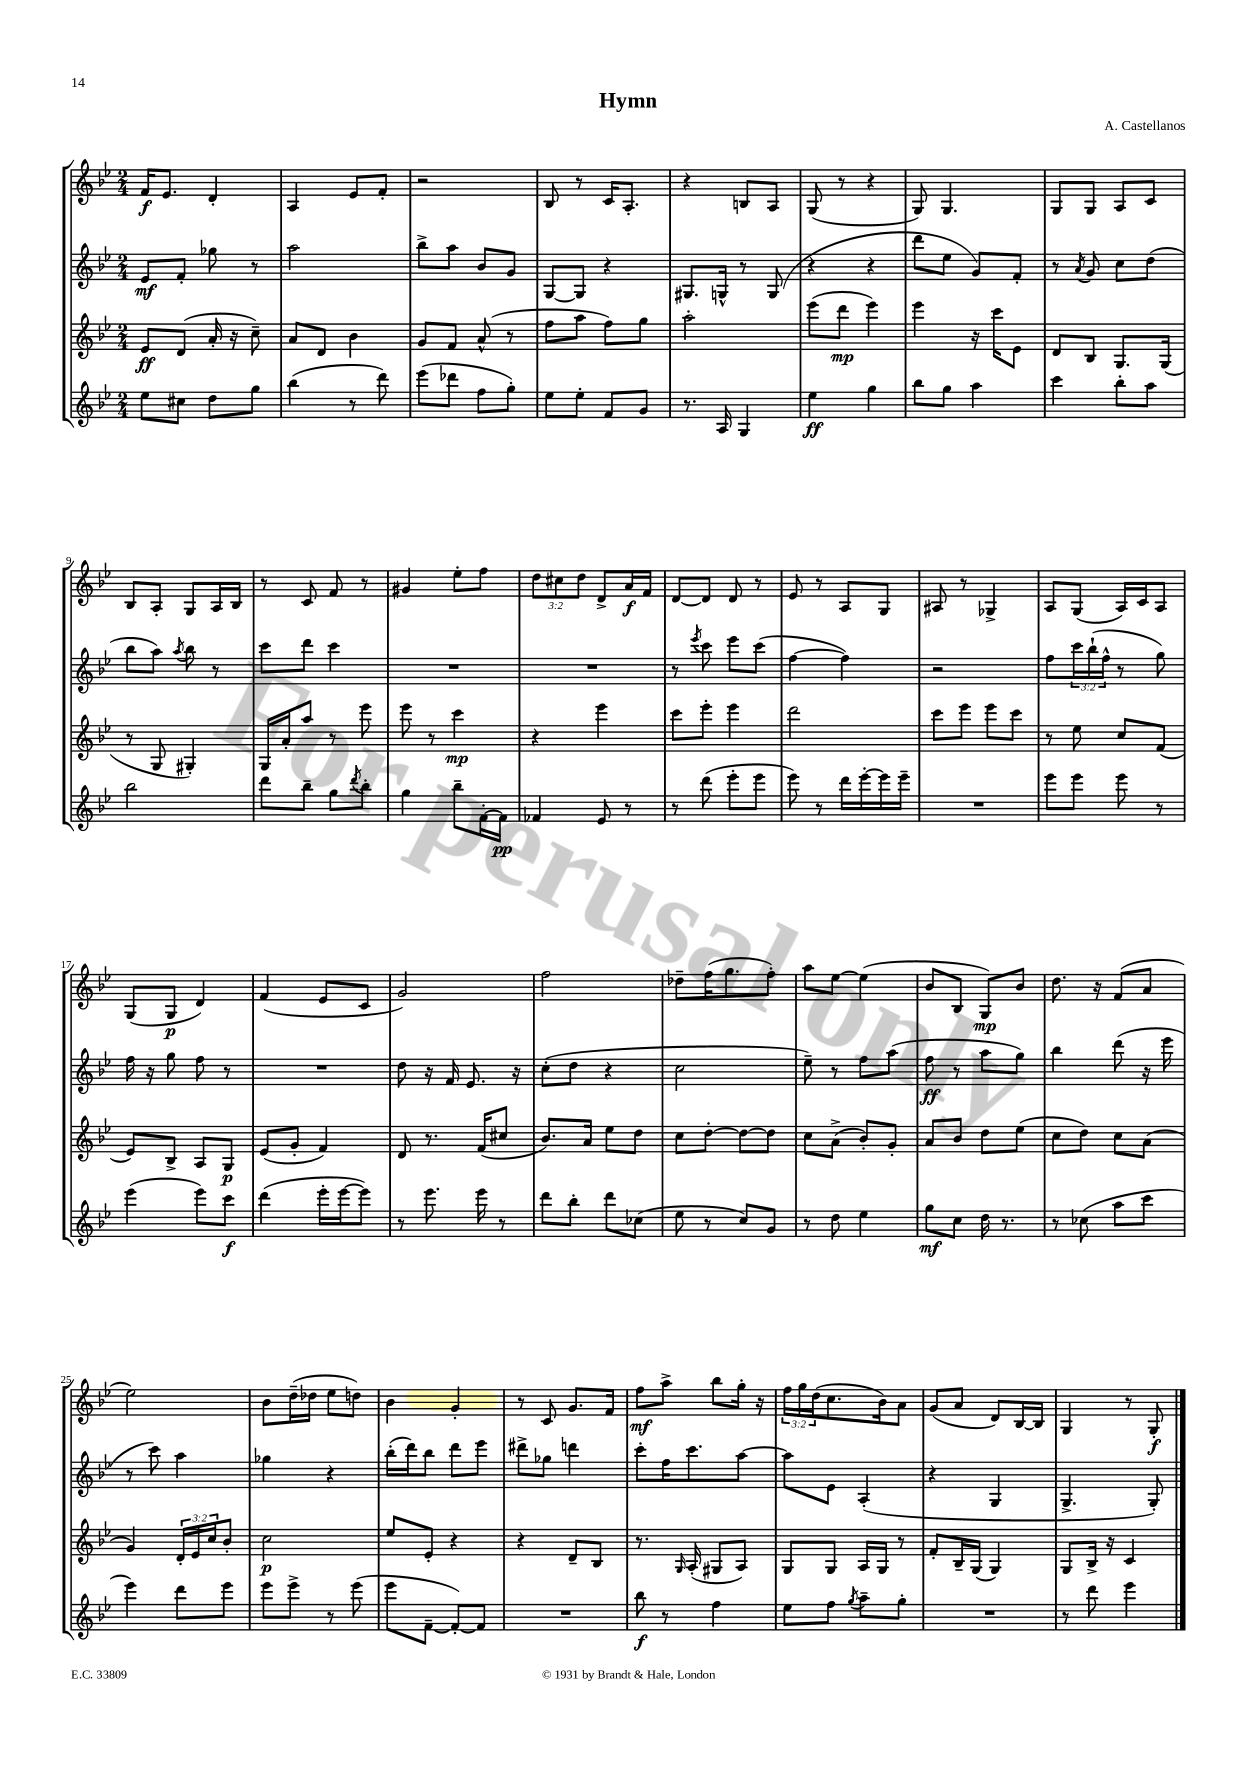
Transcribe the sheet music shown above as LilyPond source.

\header { title = "Hymn" composer = "A. Castellanos" }
<<
\new StaffGroup <<
\new Staff = "s0" {
    \clef treble \key bes \major \numericTimeSignature \time 2/4 \override Staff.TupletNumber.text = #tuplet-number::calc-fraction-text
    f'16\f ees'8. d'4-. |
    a4 ees'8 f'8-. |
    r2 |
    bes8 r8 c'16 a8.-. |
    r4 b8 a8 |
    g8( r8 r4 |
    g8) g4. |
    g8 g8 a8 c'8 |
    bes8 a8-. g8 a16 bes16 |
    r8 c'8 f'8 r8 |
    gis'4 ees''8-. f''8 |
    \tuplet 3/2 { d''8 cis''8 d''8 } d'8-> a'16\f f'16 |
    d'8~ d'8 d'8 r8 |
    ees'8 r8 a8 g8 |
    ais8 r8 ges4-> |
    a8 g8( a16) c'16 a8 |
    g8( g8\p d'4) |
    f'4( ees'8 c'8 |
    g'2) |
    f''2 |
    des''8-- f''16( g''8. f''8-.) |
    a''8 ees''8~ ees''4( |
    bes'8 bes8 g8\mp) bes'8 |
    d''8. r16 f'8( a'8 |
    ees''2) |
    bes'8 d''16--( des''16 ees''8 d''8) |
    bes'4 g'4-. |
    r8 c'8 g'8. f'16 |
    f''8\mf a''8-> bes''8 g''16-. r16 |
    \tuplet 3/2 { f''16 g''16 d''16( } c''8. bes'16) a'8 |
    g'8( a'8 d'8) bes16~ bes16 |
    g4 r8 g8-.\f \bar "|." |
}
\new Staff = "s1" {
    \clef treble \key bes \major \numericTimeSignature \time 2/4 \override Staff.TupletNumber.text = #tuplet-number::calc-fraction-text
    ees'8\mf f'8-. ges''8 r8 |
    a''2 |
    bes''8-> a''8 bes'8 g'8 |
    g8~ g8 r4 |
    gis8. g16-^ r8 g8( |
    r4 r4 |
    d'''8 ees''8 g'8) f'8-. |
    r8 \acciaccatura { a'8 } g'8 c''8 d''8( |
    bes''8 a''8) \acciaccatura { a''8 } bes''8 r8 |
    c'''8 d'''8 c'''4 |
    R2 |
    R2 |
    r8 \acciaccatura { ees'''8 } c'''8 ees'''8 c'''8( |
    f''4~ f''4) |
    r2 |
    f''8 \tuplet 3/2 { c'''16 bes''16-!( f''16-^ } r8 g''8) |
    f''16 r16 g''8 f''8 r8 |
    R2 |
    d''8 r16 f'16 ees'8. r16 |
    c''8-.( d''8 r4 |
    c''2 |
    ees''8--) r8 f''8 a''8( |
    f''8\ff r8 a''8 g''8) |
    bes''4 d'''8( r16 ees'''16 |
    r8 c'''8) a''4 |
    ges''4 r4 |
    bes''16-.( d'''16) bes''8 d'''8 ees'''8 |
    dis'''8-> ges''8 d'''4 |
    c'''8-. f''16 c'''8. a''8~ |
    a''8 ees'8 a4-.( |
    r4 g4 |
    g4.-> g8-.) \bar "|." |
}
\new Staff = "s2" {
    \clef treble \key bes \major \numericTimeSignature \time 2/4 \override Staff.TupletNumber.text = #tuplet-number::calc-fraction-text
    ees'8\ff d'8( a'16-. r16 c''8--) |
    a'8 d'8 bes'4 |
    g'8 f'8 a'8-^( r8 |
    f''8 a''8 f''8) g''8 |
    a''2-. |
    ees'''8( d'''8\mp ees'''4) |
    ees'''4 r16 c'''16 ees'8 |
    d'8 bes8 g8. g16( |
    r8 g8 gis4-.) |
    g16 a'16-. a''8 r8 ees'''8 |
    ees'''8 r8 c'''4\mp |
    r4 ees'''4 |
    c'''8 ees'''8-. ees'''4 |
    d'''2 |
    c'''8 ees'''8 ees'''8 c'''8 |
    r8 ees''8 c''8 f'8( |
    ees'8) bes8-> a8 g8\p |
    ees'8( g'8-. f'4) |
    d'8 r8. f'16( cis''8 |
    bes'8.) a'16 ees''8 d''8 |
    c''8 d''8~-. d''8~ d''8 |
    c''8 a'8->( bes'8-.) g'8-. |
    a'8 bes'8 d''8 ees''8( |
    c''8 d''8) c''8 a'8( |
    g'4) \tuplet 3/2 { d'16-. ees'16 c''16 } bes'8-. |
    c''2\p |
    ees''8 ees'8-. r4 |
    r4 d'8-- bes8 |
    r8. \grace { g16 } a16-.( gis8 a8) |
    g8 g8 a16 g16 r8 |
    f'8-. bes16-- g16( g4) |
    g8 bes16-> r16 c'4 \bar "|." |
}
\new Staff = "s3" {
    \clef treble \key bes \major \numericTimeSignature \time 2/4
    ees''8 cis''8 d''8 g''8 |
    bes''4( r8 d'''8) |
    ees'''8( des'''8 f''8 g''8-.) |
    ees''8 ees''8-. f'8 g'8 |
    r8. a16 g4 |
    ees''4\ff g''4 |
    bes''8 g''8 a''4 |
    c'''4 bes''8-. a''8 |
    bes''2 |
    d'''8 bes''8-- g''8 \acciaccatura { d'''8 } bes''8-. |
    g''4 bes''8-- f'16~-. f'16\pp |
    fes'4 ees'8 r8 |
    r8 d'''8( ees'''8-. ees'''8 |
    ees'''8) r8 d'''16 ees'''16~-. ees'''16 ees'''16-- |
    R2 |
    ees'''8 ees'''8 ees'''8 r8 |
    ees'''4( ees'''8) c'''8\f |
    d'''4( ees'''16-. ees'''16~ ees'''8) |
    r8 ees'''8. ees'''16 r8 |
    d'''8 bes''8-. d'''8 ces''8( |
    ees''8 r8 c''8) g'8 |
    r8 d''8 ees''4 |
    g''8\mf c''8 d''16 r8. |
    r8 ces''8( a''8 c'''8 |
    ees'''4) d'''8 ees'''8 |
    ees'''8 ees'''8-> r8 ees'''8( |
    ees'''8 f'8~-- f'8~-.) f'8 |
    R2 |
    bes''8\f r8 f''4 |
    ees''8 f''8 \acciaccatura { g''8 } a''8-- g''8-. |
    R2 |
    r8 d'''8 ees'''4 \bar "|." |
}
>>
>>
